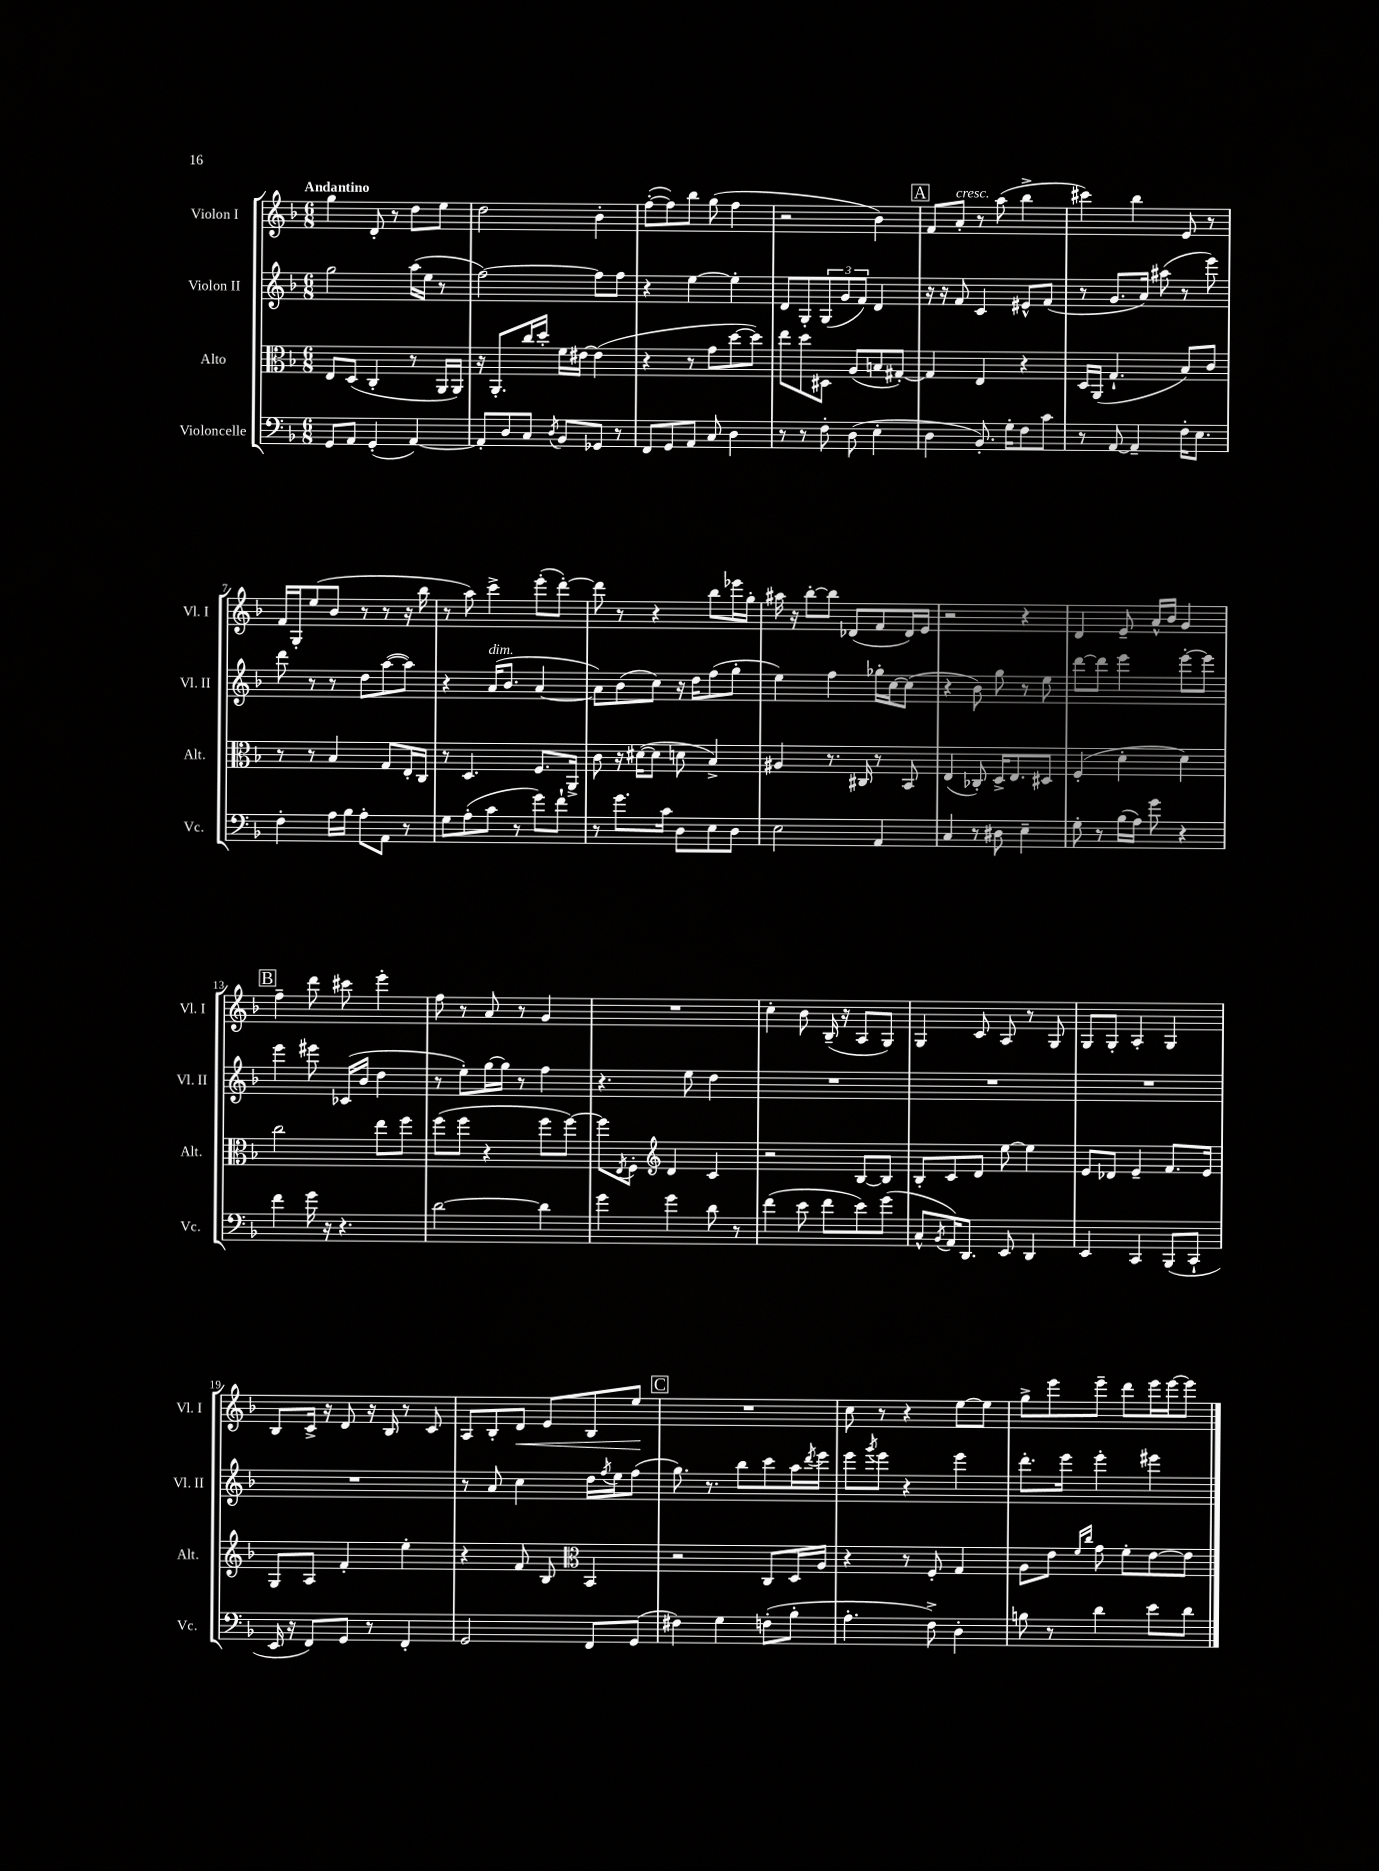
<<
\new StaffGroup <<
\new Staff = "s0" \with { instrumentName = "Violon I" shortInstrumentName = "Vl. I" } {
    \clef treble \key f \major \numericTimeSignature \time 6/8 \tempo "Andantino"
    g''4 d'8-. r8 d''8 e''8 |
    d''2 bes'4-. |
    f''8~-.( f''8) bes''8 g''8( f''4 |
    r2 bes'4) |
    \mark \markup { \box "A" } f'8 a'8-.^\markup { \italic "cresc." } r8 a''8( bes''4-> |
    cis'''4) bes''4 e'8 r8 |
    f'16 g16-. e''8( bes'8 r8 r8 r16 bes''16 |
    r8 a''8) c'''4-> e'''8-.( d'''8~-.) |
    d'''8 r8 r4 bes''8 ees'''16 g''16-. |
    ais''16 r16 bes''8~-. bes''8 des'8( f'8 des'16) e'16 |
    r2 r4 |
    d'4 e'8-- a'16-^ bes'16 g'4 |
    \mark \markup { \box "B" } f''4-- d'''8 cis'''8 e'''4-. |
    f''8 r8 a'8 r8 g'4 |
    R2. |
    c''4-. bes'8 bes16--( r16 a8 g8) |
    g4 c'8 a8 r8 g8 |
    g8 g8-. a4-. g4 |
    bes8 c'16-> r16 d'8 r16 bes16 r8 c'8 |
    a8 bes8-. d'8\< e'8 bes8 e''8\! |
    \mark \markup { \box "C" } R2. |
    c''8 r8 r4 e''8~ e''8 |
    g''8-> e'''8 e'''8-- d'''8 e'''16 e'''16~ e'''8 \bar "|." |
}
\new Staff = "s1" \with { instrumentName = "Violon II" shortInstrumentName = "Vl. II" } {
    \clef treble \key f \major \numericTimeSignature \time 6/8
    g''2 a''16( e''16 r8 |
    f''2~) f''8 f''8 |
    r4 e''4~ e''4-. |
    d'8 g8-. \tuplet 3/2 { g8( g'8 f'8) } d'4 |
    \mark \markup { \box "A" } r16 r16 f'8 c'4 eis'8-^ f'8( |
    r8 g'8. a'16) ais''8( r8 e'''8) |
    d'''8 r8 r8 d''8 a''8~( a''8) |
    r4 a'16^\markup { \italic "dim." }( bes'8. a'4~ |
    a'8) bes'8( c''8) r16 d''16 f''8( g''8-. |
    e''4) f''4 ges''16-. c''16~ c''8( |
    r4 bes'8) g''8 r8 e''8 |
    d'''8~ d'''8 e'''4 e'''8~-. e'''8 |
    \mark \markup { \box "B" } e'''4 eis'''8 ces'16( bes'16 d''4 |
    r8 e''8-.) g''16~ g''16 r8 f''4 |
    r4. e''8 d''4 |
    R2. |
    R2. |
    R2. |
    R2. |
    r8 a'8 c''4 d''16 \acciaccatura { f''8 } e''16 f''8( |
    \mark \markup { \box "C" } g''8.) r8. bes''8 c'''8 a''16 \acciaccatura { d'''8 } e'''16 |
    e'''8 \acciaccatura { g'''8 } e'''8 r4 e'''4 |
    d'''8.-. e'''16 e'''4-. eis'''4 \bar "|." |
}
\new Staff = "s2" \with { instrumentName = "Alto" shortInstrumentName = "Alt." } {
    \clef alto \key f \major \numericTimeSignature \time 6/8
    e8 d8( c4-. r8 a,16 a,16) |
    r16 a,8.-. c''16 d''16-. f'16 eis'16~ eis'4( |
    r4 r8 g'8 d''8~ d''8) |
    e''8 d''8 dis8 a8( b8 gis8~-.) |
    \mark \markup { \box "A" } gis4 e4 r4 |
    d16 a,16( g4.-! bes8) c'8 |
    r8 r8 bes4 g8 e16-. c16 |
    r8 d4. f8. a,16-> |
    c'8 r16 dis'16~( dis'8 d'8 bes4->) |
    ais4 r8. cis16 r8 bes,8 |
    e4( ces8-.) d16-> e8. dis8 |
    f4-.( d'4-. d'4) |
    \mark \markup { \box "B" } c''2 e''8 f''8 |
    f''8( f''8 r4 f''8 f''8~) |
    f''8 \acciaccatura { e8 } f8-. \clef treble d'4 c'4 |
    r2 bes8~ bes8 |
    bes8-. c'8 d'8 e''8~ e''4 |
    e'8 des'8 e'4-- f'8. e'16 |
    g8 a8 f'4-. e''4-. |
    r4 f'8 bes8 \clef alto bes,4 |
    \mark \markup { \box "C" } r2 c8 d16 a16 |
    r4 r8 f8-. g4 |
    a8 e'8 \grace { f'16 c''16 } g'8 f'8-. e'8~ e'8 \bar "|." |
}
\new Staff = "s3" \with { instrumentName = "Violoncelle" shortInstrumentName = "Vc." } {
    \clef bass \key f \major \numericTimeSignature \time 6/8
    g,8 a,8 g,4-.( a,4~) |
    a,8-. d8 c8 \acciaccatura { d8 } bes,8 ges,8 r8 |
    f,8 g,8 a,8 c8 d4 |
    r8 r8 f8-. d8( e4-. |
    \mark \markup { \box "A" } d4 bes,8.-.) g16-. f8 c'8 |
    r8 a,8~ a,4-- f16-. e8. |
    f4-. a16 bes16 a8-. a,8 r8 |
    g8 a8-.( c'8 r8 g'8) f'8-! |
    r8 g'8. c'16 d8 e8 d8 |
    e2 a,4 |
    c4 r8 dis8 e4-- |
    g8-. r8 bes16( a16) g'8 r4 |
    \mark \markup { \box "B" } f'4 g'16 r16 r4. |
    d'2~ d'4 |
    g'4 g'4 d'8 r8 |
    f'4( e'8 f'8 e'8) g'8( |
    c8-^ \acciaccatura { bes,8 } a,16) d,8. e,8 d,4 |
    e,4 c,4 bes,,8( c,8-! |
    e,16 r16 f,8) g,8 r8 f,4-. |
    g,2 f,8 g,8( |
    \mark \markup { \box "C" } fis4) g4 f8-.( bes8-. |
    a4.-. f8->) d4-. |
    b8 r8 d'4 e'8 d'8 \bar "|." |
}
>>
>>
